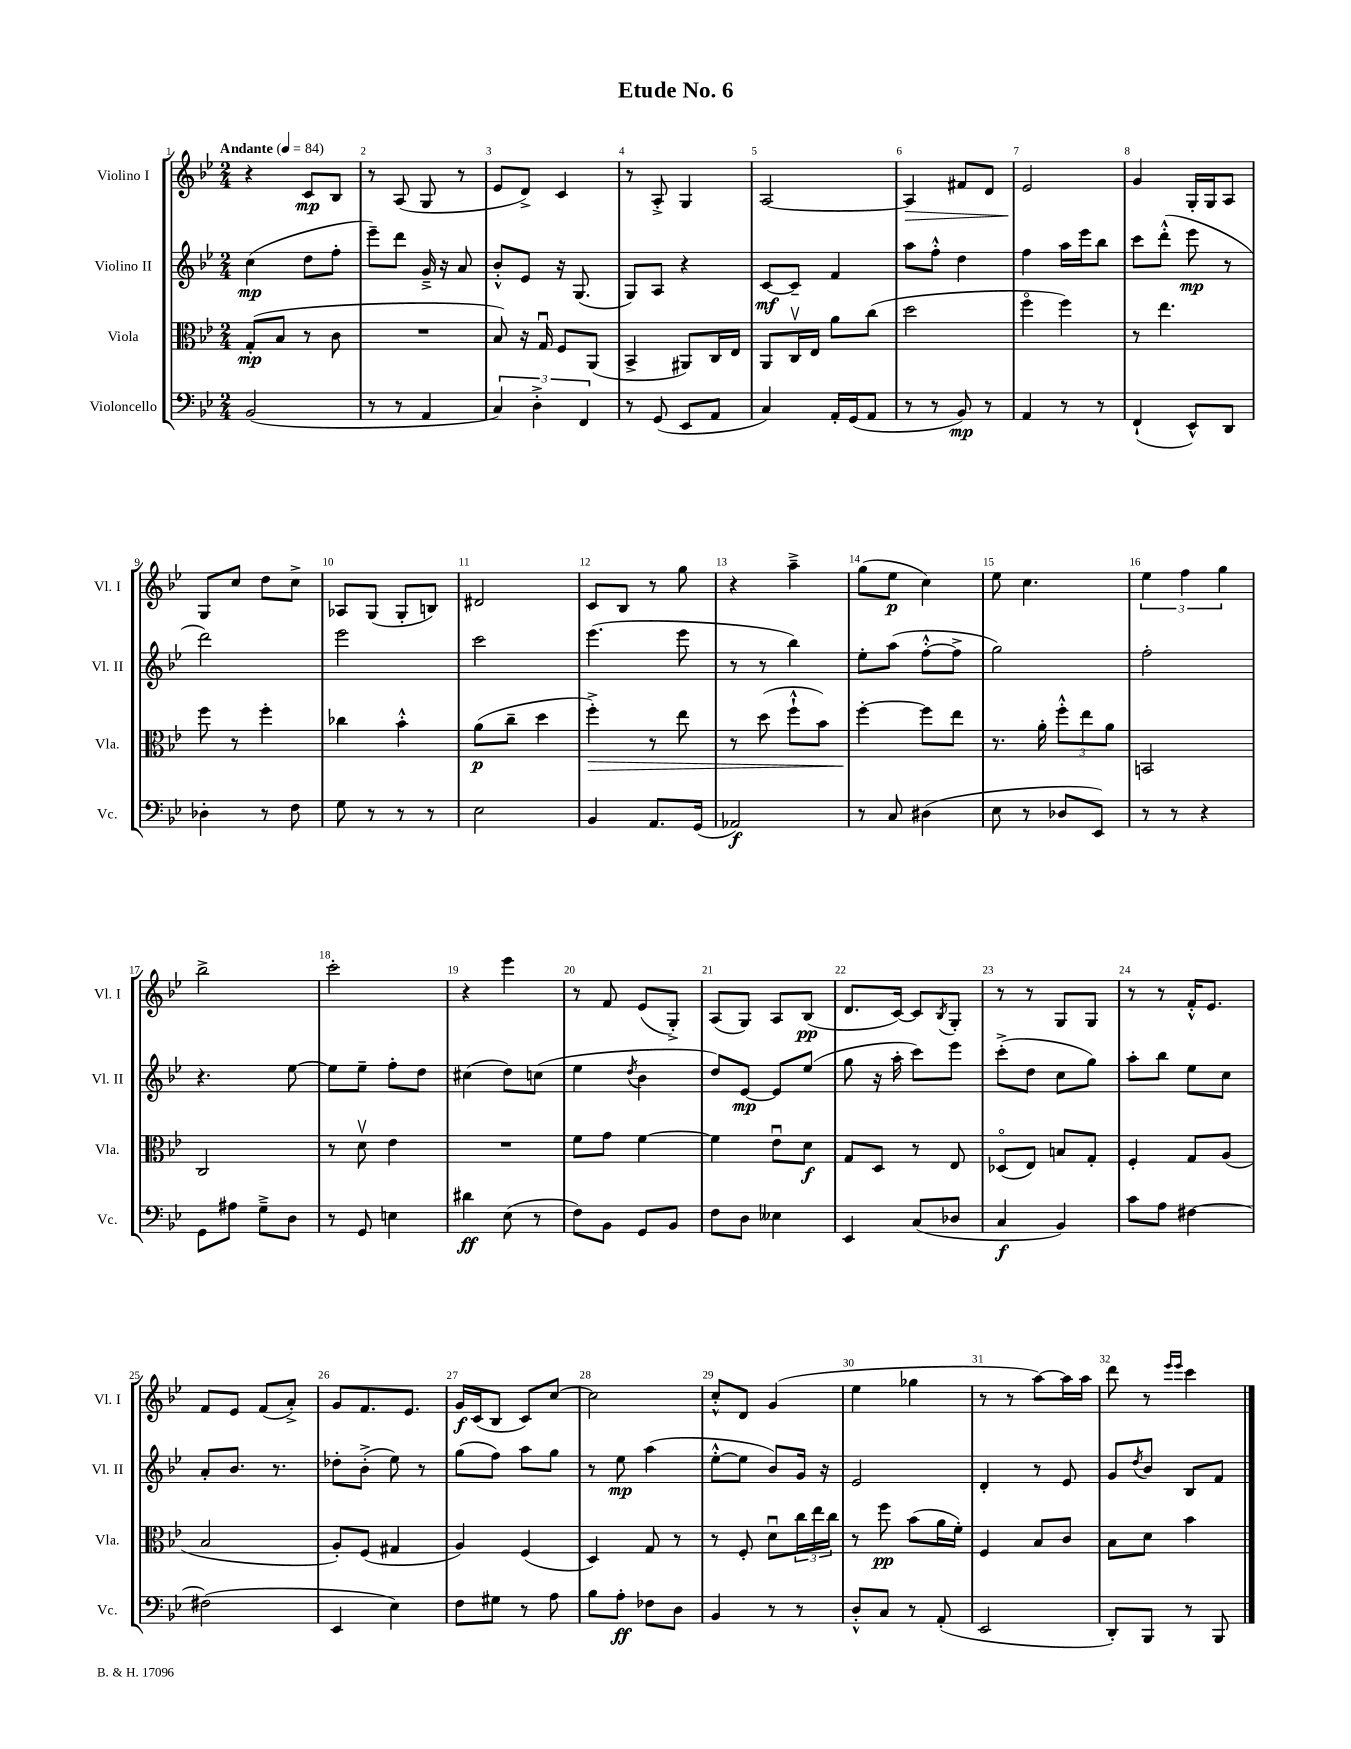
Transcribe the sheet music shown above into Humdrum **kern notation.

**kern	**dynam	**kern	**dynam	**kern	**dynam	**kern	**dynam
*part4	*part4	*part3	*part3	*part2	*part2	*part1	*part1
*staff4	*staff4	*staff3	*staff3	*staff2	*staff2	*staff1	*staff1
*I"Violoncello	*	*I"Viola	*	*I"Violino II	*	*I"Violino I	*
*I'Vc.	*	*I'Vla.	*	*I'Vl. II	*	*I'Vl. I	*
*clefF4	*	*clefC3	*	*clefG2	*	*clefG2	*
*k[b-e-]	*	*k[b-e-]	*	*k[b-e-]	*	*k[b-e-]	*
*M2/4	*	*M2/4	*	*M2/4	*	*M2/4	*
*MM84	*	*MM84	*	*MM84	*	*MM84	*
=1	=1	=1	=1	=1	=1	=1	=1
!	!	!	!	!	!	!LO:TX:a:B:t=Andante	!
(2BB-/	.	(8G'/L	mp	(4cc\	mp	4r	.
.	.	8B-/J	.	.	.	.	.
.	.	8r	.	8dd\L	.	8c/L	mp
.	.	8c\	.	8ff'\J	.	8B-/J	.
=2	=2	=2	=2	=2	=2	=2	=2
8r	.	2r	.	8eee-~\L)	.	8r	.
8r	.	.	.	8ddd\J	.	(8A/	.
4AA/	.	.	.	16g~^/	.	8G/	.
.	.	.	.	16r	.	.	.
.	.	.	.	8a/	.	8r	.
=3	=3	=3	=3	=3	=3	=3	=3
6C/)	.	8B-/)	.	8b-'^^/L	.	8e-/L	.
.	.	16r	.	8e-/J	.	8d^/J)	.
6D'^\	.	.	.	.	.	.	.
.	.	16Gu/	.	.	.	.	.
.	.	8F/L	.	16r	.	4c/	.
.	.	.	.	(8.G/	.	.	.
6FF/	.	.	.	.	.	.	.
.	.	(8AA/J	.	.	.	.	.
=4	=4	=4	=4	=4	=4	=4	=4
8r	.	4BB-^/	.	8G/L)	.	8r	.
(8GG/	.	.	.	8A/J	.	8A'^/	.
8EE-/L	.	8AA#X/L)	.	4r	.	4G/	.
8AA/J	.	16C/L	.	.	.	.	.
.	.	16E-/JJ	.	.	.	.	.
=5	=5	=5	=5	=5	=5	=5	=5
4C/)	.	8AA/L	.	[8c/L	mf	[2A/	.
.	.	16Cv/L	.	8c~/J]	.	.	.
.	.	16E-/JJ	.	.	.	.	.
16AA'/LL	.	8a\L	.	4f/	.	.	.
(16GG/J	.	.	.	.	.	.	.
8AA/J	.	(8cc\J	.	.	.	.	.
=6	=6	=6	=6	=6	=6	=6	=6
!	!	!	!	!	!	!	!LO:HP:b
8r	.	2dd\	.	8aa\L	.	4A/]	>
8r	.	.	.	8ff'^^\J	.	.	.
8BB-/)	mp	.	.	4dd\	.	8f#X/L	.
8r	.	.	.	.	.	8d/J	.
=7	=7	=7	=7	=7	=7	=7	=7
4AA/	.	4ff\	.	4ff\	.	2e-/	.
8r	.	4ff\)	.	16aa\LL	.	.	.
.	.	.	.	16eee-\J	.	.	.
8r	.	.	.	8bb-\J	.	.	.
.	.	.	.	.	.	.	]
=8	=8	=8	=8	=8	=8	=8	=8
(4FF`/	.	8r	.	8ccc\L	.	4g/	.
.	.	4.ee-\	.	(8ddd'^^\J	.	.	.
8EE-^^/L)	.	.	.	8eee-\	mp	16G'/LL	.
.	.	.	.	.	.	16G/J	.
8DD/J	.	.	.	8r	.	8A/J	.
!!LO:LB:g=z
=9	=9	=9	=9	=9	=9	=9	=9
4D-X'\	.	8ff\	.	2ddd\)	.	8G/L	.
.	.	8r	.	.	.	8cc/J	.
8r	.	4ff'\	.	.	.	8dd\L	.
8F\	.	.	.	.	.	8cc^\J	.
=10	=10	=10	=10	=10	=10	=10	=10
8G\	.	4cc-X\	.	2eee-\	.	8A-X/L	.
8r	.	.	.	.	.	(8G/J	.
8r	.	4b-'^^\	.	.	.	8G'/L	.
8r	.	.	.	.	.	8Bn/J)	.
=11	=11	=11	=11	=11	=11	=11	=11
2E-\	.	(8a\L	p	2ccc\	.	2d#X/	.
.	.	8cc~\J	.	.	.	.	.
.	.	4dd\	.	.	.	.	.
=12	=12	=12	=12	=12	=12	=12	=12
!	!	!	!LO:HP:b	!	!	!	!
4BB-/	.	4ff'^\)	>	(4.eee-\	.	8c/L	.
.	.	.	.	.	.	8B-/J	.
8.AA/L	.	8r	.	.	.	8r	.
.	.	8ee-\	.	8eee-\	.	8gg\	.
(16GG/Jk	.	.	.	.	.	.	.
=13	=13	=13	=13	=13	=13	=13	=13
2AA-X/)	f	8r	.	8r	.	4r	.
.	.	(8dd\	.	8r	.	.	.
.	.	8ff`^^\L	.	4bb-\)	.	4aa~^\	.
.	.	8b-\J)	.	.	.	.	.
=14	=14	=14	=14	=14	=14	=14	=14
8r	.	[4ff'\	.	8ee-'\L	.	(8gg\L	.
8C/	.	.	.	(8aa\J	.	8ee-\J	p
(4D#X\	.	8ff\L]	]	[8ff'^^\L	.	4cc\)	.
.	.	8ee-\J	.	8ff^\J]	.	.	.
=15	=15	=15	=15	=15	=15	=15	=15
8E-\	.	8.r	.	2gg\)	.	8ee-\	.
8r	.	.	.	.	.	4.cc\	.
.	.	16a'\	.	.	.	.	.
8D-X/L	.	12ff'^^\L	.	.	.	.	.
.	.	12ee-\	.	.	.	.	.
8EE-/J)	.	.	.	.	.	.	.
.	.	12a\J	.	.	.	.	.
=16	=16	=16	=16	=16	=16	=16	=16
8r	.	2BBn/	.	2ff'\	.	6ee-\	.
8r	.	.	.	.	.	.	.
.	.	.	.	.	.	6ff\	.
4r	.	.	.	.	.	.	.
.	.	.	.	.	.	6gg\	.
!!LO:LB:g=z
=17	=17	=17	=17	=17	=17	=17	=17
8GG\L	.	2C/	.	4.r	.	2bb-^\	.
8A#X\J	.	.	.	.	.	.	.
8G~^\L	.	.	.	.	.	.	.
8D\J	.	.	.	[8ee-\	.	.	.
=18	=18	=18	=18	=18	=18	=18	=18
8r	.	8r	.	8ee-\L]	.	2ccc'\	.
8GG/	.	8dv\	.	8ee-~\J	.	.	.
4En\	.	4e-\	.	8ff'\L	.	.	.
.	.	.	.	8dd\J	.	.	.
=19	=19	=19	=19	=19	=19	=19	=19
4d#X\	ff	2r	.	(4cc#X\	.	4r	.
(8E-\	.	.	.	8dd\L)	.	4eee-\	.
8r	.	.	.	(8ccn\J	.	.	.
=20	=20	=20	=20	=20	=20	=20	=20
8F\L)	.	8f\L	.	4ee-\	.	8r	.
8BB-\J	.	8g\J	.	.	.	8f/	.
.	.	.	.	8qdd/	.	.	.
8GG/L	.	[4f\	.	4b-\	.	(8e-/L	.
8BB-/J	.	.	.	.	.	8G'^/J)	.
=21	=21	=21	=21	=21	=21	=21	=21
8F\L	.	4f\]	.	8dd/L)	.	(8A/L	.
8D\J	.	.	.	[8e-/J	mp	8G/J)	.
4E--X\	.	8e-u\L	.	8e-/L]	.	8A/L	.
.	.	8d\J	f	(8ee-/J	.	(8B-/J	pp
=22	=22	=22	=22	=22	=22	=22	=22
4EE-/	.	8G/L	.	8gg\	.	8.d/L	.
.	.	8D/J	.	16r	.	.	.
.	.	.	.	16aa'\	.	[16c/Jk)	.
(8C/L	.	8r	.	8ccc\L)	.	8c/L]	.
.	.	.	.	.	.	8qB-/	.
8D-X/J	.	8E-/	.	8eee-\J	.	8G'/J	.
=23	=23	=23	=23	=23	=23	=23	=23
4C/	f	(8D-X/L	.	(8ccc'^\L	.	8r	.
.	.	8E-/J)	.	8dd\J	.	8r	.
4BB-/)	.	8Bn/L	.	8cc\L	.	8G/L	.
.	.	8G'/J	.	8gg\J)	.	8G/J	.
=24	=24	=24	=24	=24	=24	=24	=24
8c\L	.	4F'/	.	8aa'\L	.	8r	.
8A\J	.	.	.	8bb-\J	.	8r	.
[4F#X\	.	8G/L	.	8ee-\L	.	16f'^^/KL	.
.	.	.	.	.	.	8.e-/J	.
.	.	(8A/J	.	8cc\J	.	.	.
!!LO:LB:g=z
=25	=25	=25	=25	=25	=25	=25	=25
(2F#X\]	.	2B-/	.	8a'/L	.	8f/L	.
.	.	.	.	8.b-/J	.	8e-/J	.
.	.	.	.	.	.	(8f/L	.
.	.	.	.	8.r	.	.	.
.	.	.	.	.	.	8a'^/J)	.
=26	=26	=26	=26	=26	=26	=26	=26
4EE-/	.	8A'/L)	.	8dd-X'\L	.	8g/L	.
.	.	(8F/J	.	(8b-'^\J	.	8.f/	.
4E-\)	.	4G#X/	.	8ee-\)	.	.	.
.	.	.	.	.	.	8.e-/J	.
.	.	.	.	8r	.	.	.
=27	=27	=27	=27	=27	=27	=27	=27
8F\L	.	4A/)	.	(8gg\L	.	16g/LL	f
.	.	.	.	.	.	(16c/J	.
8G#X\J	.	.	.	8ff\J)	.	8B-/J	.
8r	.	(4F/	.	8aa\L	.	8c/L)	.
8A\	.	.	.	8gg\J	.	[8cc/J	.
=28	=28	=28	=28	=28	=28	=28	=28
8B-\L	.	4D/)	.	8r	.	2cc\]	.
8A'\J	ff	.	.	8ee-\	mp	.	.
8F-X\L	.	8G/	.	(4aa\	.	.	.
8D\J	.	8r	.	.	.	.	.
=29	=29	=29	=29	=29	=29	=29	=29
4BB-/	.	8r	.	[8ee-'^^\L	.	8cc'^^/L	.
.	.	8F'/	.	8ee-\J]	.	8d/J	.
8r	.	8du\L	.	8b-/L)	.	(4g/	.
8r	.	24cc\L	.	16g/Jk	.	.	.
.	.	24ee-\	.	.	.	.	.
.	.	.	.	16r	.	.	.
.	.	24cc\JJ	.	.	.	.	.
=30	=30	=30	=30	=30	=30	=30	=30
8D'^^/L	.	8r	.	2e-/	.	4ee-\	.
8C/J	.	8ff\	pp	.	.	.	.
8r	.	(8b-\L	.	.	.	4gg-X\	.
(8AA'/	.	16a\L	.	.	.	.	.
.	.	16f'\JJ)	.	.	.	.	.
=31	=31	=31	=31	=31	=31	=31	=31
2EE-/	.	4F/	.	4d'/	.	8r	.
.	.	.	.	.	.	8r	.
.	.	8B-/L	.	8r	.	[8aa\L)	.
.	.	8c/J	.	8e-/	.	16aa\L]	.
.	.	.	.	.	.	16aa\JJ	.
=32	=32	=32	=32	=32	=32	=32	=32
8DD'/L)	.	8B-\L	.	8g/L	.	8ddd\	.
.	.	.	.	8qdd/	.	.	.
8BBB-/J	.	8d\J	.	8b-/J	.	8r	.
.	.	.	.	.	.	16qqeee-/LL	.
.	.	.	.	.	.	16qqeee-/JJ	.
8r	.	4b-\	.	8B-/L	.	4ccc\	.
8BBB-/	.	.	.	8f/J	.	.	.
==	==	==	==	==	==	==	==
*-	*-	*-	*-	*-	*-	*-	*-
